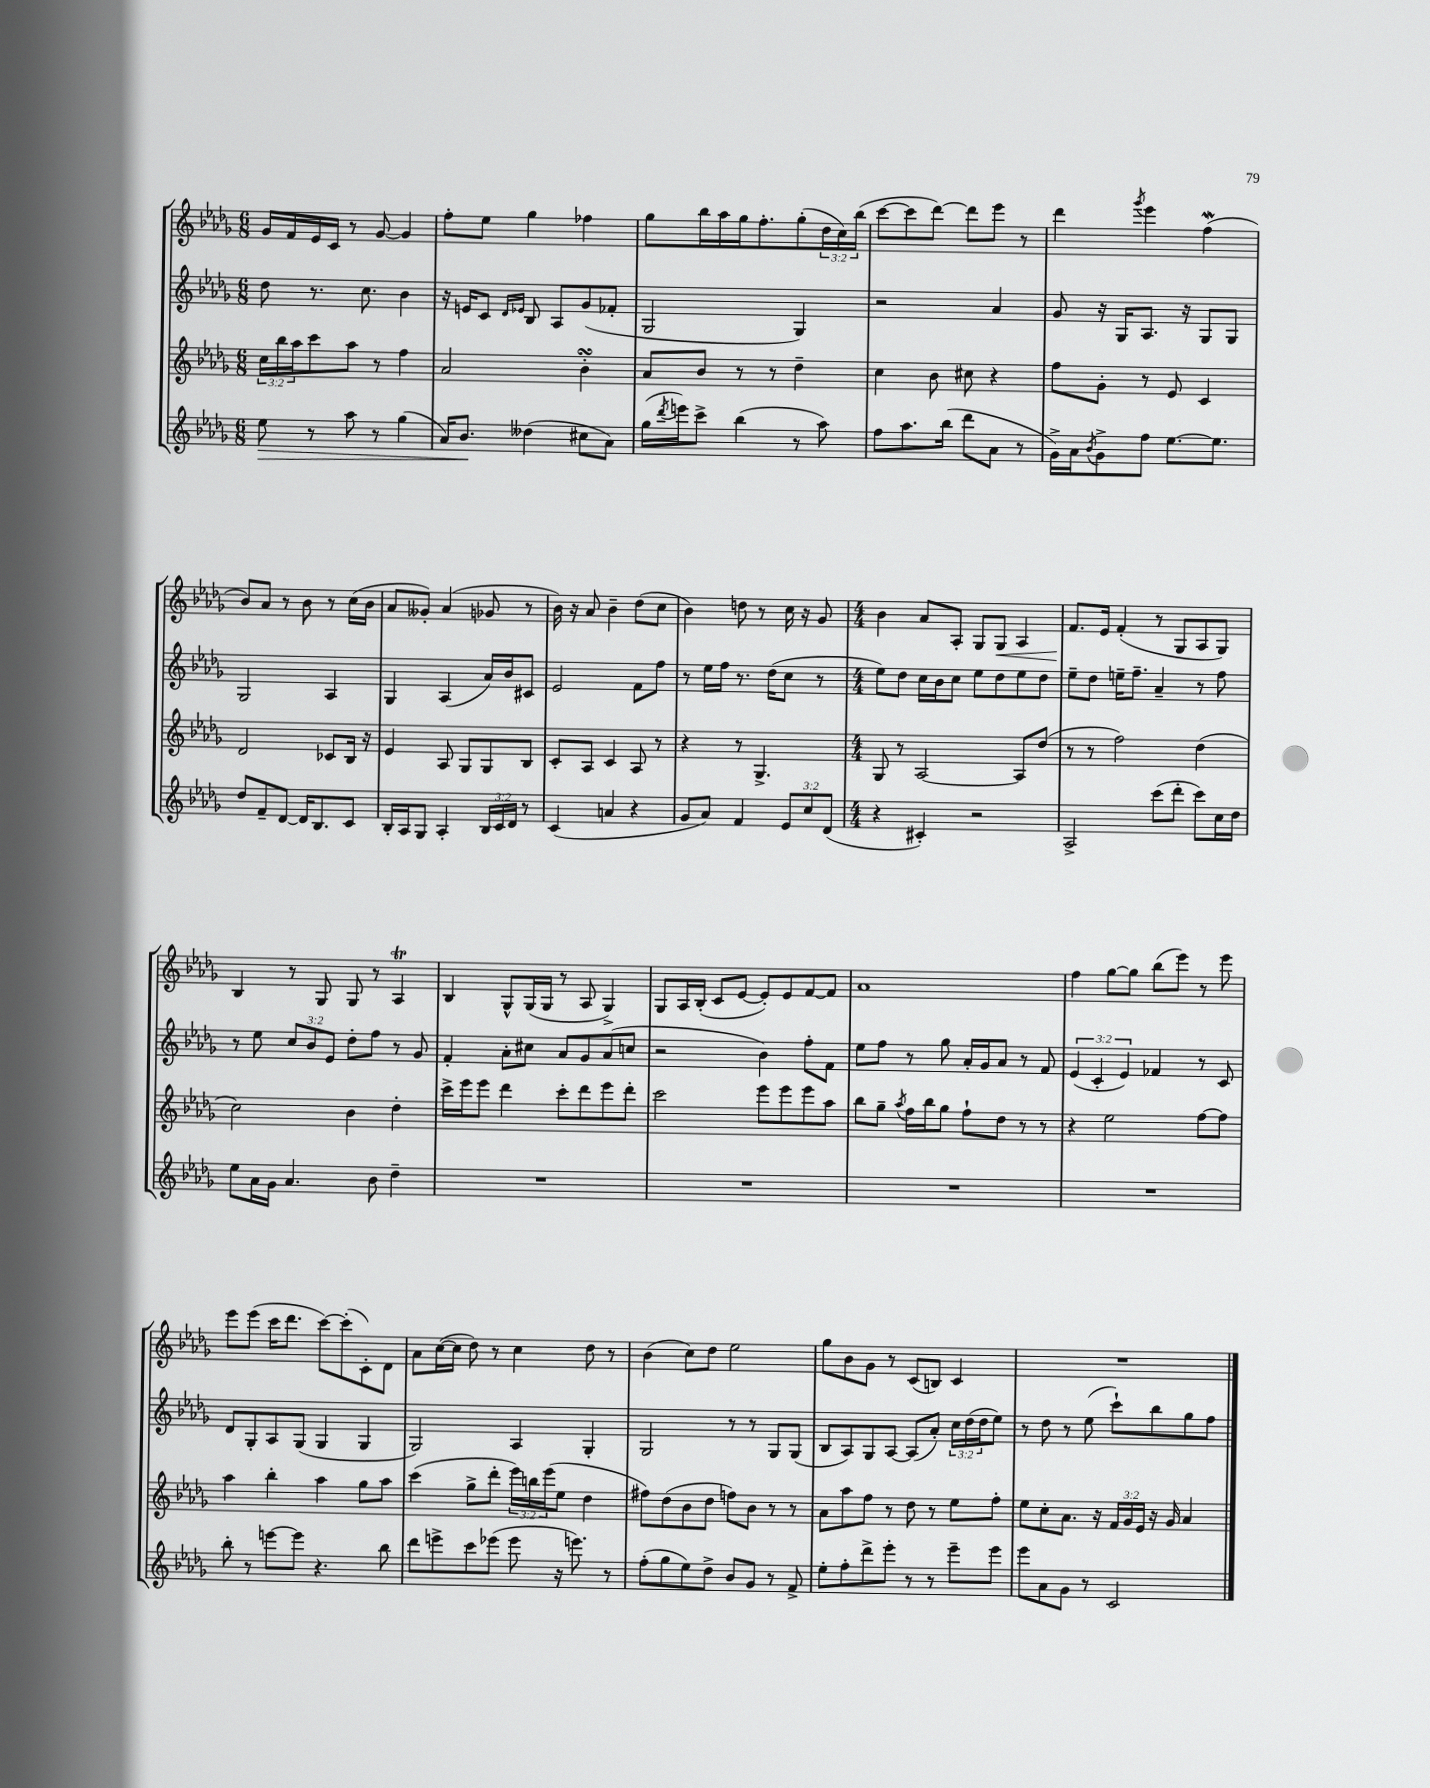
<<
\new StaffGroup <<
\new Staff = "s0" {
    \clef treble \key des \major \numericTimeSignature \time 6/8 \override Staff.TupletNumber.text = #tuplet-number::calc-fraction-text
    ges'16 f'16 ees'16 c'16 r8 ges'8~ ges'4 |
    f''8-. ees''8 ges''4 fes''4 |
    ges''8 bes''16 aes''16 ges''16 f''8.-. ges''8-.( \tuplet 3/2 { des''16 c''16) bes''16( } |
    c'''8~ c'''8 des'''8~) des'''8 ees'''8 r8 |
    des'''4 \acciaccatura { ges'''8 } ees'''4 f''4\mordent( |
    bes'8) aes'8 r8 bes'8 r8 c''16( bes'16 |
    aes'8 geses'8-.) aes'4( ges'8 r8 |
    bes'16) r16 aes'8 bes'4-- des''8( c''8 |
    bes'4) d''8 r8 c''16 r16 ges'8 |
    \numericTimeSignature \time 4/4 bes'4 aes'8 aes8-. ges8 ges8\< aes4 |
    f'8.\! ees'16 f'4-.( r8 ges8 aes8 ges8) |
    bes4 r8 ges8 ges8 r8 aes4\trill |
    bes4 ges8-^ ges16( ges16 r8 aes8 ges4->) |
    ges8 aes16 bes16-.( c'8 ees'8~ ees'8-.) ees'8 f'8~ f'8 |
    aes'1 |
    f''4 ges''8~ ges''8 bes''8( ees'''8) r8 ees'''8 |
    ees'''8 ees'''8( c'''16 des'''8. c'''8~) c'''8-.( c'8-.) des'8 |
    aes'8 c''16~( c''16 des''8) r8 c''4 des''8 r8 |
    bes'4( c''8) des''8 ees''2 |
    ges''8 bes'8 ges'8 r8 c'8( b8) c'4 |
    R1 \bar "|." |
}
\new Staff = "s1" {
    \clef treble \key des \major \numericTimeSignature \time 6/8 \override Staff.TupletNumber.text = #tuplet-number::calc-fraction-text
    des''8 r8. c''8. bes'4 |
    r16 e'16 c'8 \grace { des'16 ees'16 } bes8 aes8 ges'8( fes'8-. |
    ges2 ges4) |
    r2 aes'4 |
    ges'8 r16 ges16 aes8. r16 ges8 ges8 |
    ges2 aes4 |
    ges4 aes4( aes'16) bes'16 cis'8 |
    ees'2 f'8 f''8 |
    r8 ees''16 f''16 r8. des''16( c''8 r8 |
    \numericTimeSignature \time 4/4 ees''8) des''8 c''16 bes'16 c''8 ees''8 des''8 ees''8 des''8 |
    ees''8-- des''8 e''16-- f''8.-- aes'4-- r8 f''8 |
    r8 ees''8 \tuplet 3/2 { c''8 bes'8 ees'8 } des''8-. f''8 r8 ges'8 |
    f'4-. aes'8-. cis''8 aes'8 ges'8 aes'8( c''8 |
    r2 bes'4) f''8-. f'8 |
    ees''8 f''8 r8 ges''8 aes'16-. ges'16 aes'8 r8 f'8 |
    \tuplet 3/2 { ees'4( c'4-. ees'4) } fes'4 r8 c'8 |
    des'8 ges8-. aes8 ges8( ges4 ges4 |
    ges2) aes4 ges4-. |
    ges2 r8 r8 ges8 ges8( |
    bes8 aes8) ges8 aes8~ aes8( aes'8-.) \tuplet 3/2 { c''16 des''16( des''16 } ees''8) |
    r8 des''8 r8 ees''8( c'''8-!) bes''8 ges''8 f''8 \bar "|." |
}
\new Staff = "s2" {
    \clef treble \key des \major \numericTimeSignature \time 6/8 \override Staff.TupletNumber.text = #tuplet-number::calc-fraction-text
    \tuplet 3/2 { c''16 bes''16 aes''16 } c'''8 aes''8 r8 f''4 |
    aes'2 bes'4-.\turn |
    aes'8 bes'8 r8 r8 des''4-- |
    c''4 bes'8 cis''8 r4 |
    f''8 ges'8-. r8 ees'8 c'4 |
    des'2 ces'8 bes16 r16 |
    ees'4 aes8 ges8 ges8 bes8 |
    c'8-. aes8 c'4 aes8 r8 |
    r4 r8 ges4.-> |
    \numericTimeSignature \time 4/4 ges8 r8 aes2~ aes8 des''8( |
    r8 r8 f''2) des''4( |
    c''2) bes'4 des''4-. |
    c'''16-> ees'''16 ees'''8 des'''4 c'''8-. des'''8 ees'''8 des'''8-. |
    c'''2 ees'''8 ees'''8 ees'''8 aes''8 |
    bes''8 ges''8-- \acciaccatura { aes''8 } f''16 bes''16 ges''8 f''8-! des''8 r8 r8 |
    r4 ees''2 f''8~ f''8 |
    aes''4 bes''4-. aes''4 ges''8 aes''8 |
    c'''4( ges''8-> des'''8-. \tuplet 3/2 { ees'''16) b''16 ees'''16( } ees''8 des''4 |
    fis''8) des''8( bes'8 des''8 f''8) bes'8 r8 r8 |
    aes'8 aes''8 f''8 r8 des''8 r8 ees''8 f''8-. |
    ees''8 c''8-. aes'8. r16 \tuplet 3/2 { f'16 ges'16 ees'16 } r16 ges'16 aes'4 \bar "|." |
}
\new Staff = "s3" {
    \clef treble \key des \major \numericTimeSignature \time 6/8 \override Staff.TupletNumber.text = #tuplet-number::calc-fraction-text
    ees''8\> r8 aes''8 r8 ges''4( |
    aes'16) bes'8.\! deses''4( cis''8 aes'8) |
    ges''16( \acciaccatura { des'''8 } e'''16) c'''8-> bes''4( r8 aes''8) |
    f''8 aes''8. bes''16( des'''8 aes'8 r8 |
    ges'16->) aes'16 \acciaccatura { bes'8 } ges'8-> f''8 ees''8.~ ees''8. |
    des''8 f'8-- des'8~ des'16 bes8. c'8 |
    bes16-. aes16 ges8 aes4-. \tuplet 3/2 { bes16 c'16 des'16 } r8 |
    c'4( a'4 r4 |
    ges'8 aes'8) f'4 \tuplet 3/2 { ees'8 c''8 des'8( } |
    \numericTimeSignature \time 4/4 r4 cis'4-.) r2 |
    aes2-> c'''8( des'''8-. c'''8) c''16 des''16 |
    ees''8 aes'16 ges'16 aes'4. bes'8 des''4-- |
    R1 |
    R1 |
    R1 |
    R1 |
    bes''8-. r8 e'''8~ e'''8 r4. bes''8 |
    des'''8 e'''8-> c'''8 ees'''8( ees'''8 r16 e'''8.) r8 |
    f''8-.( ges''8 ees''8) des''8-> bes'8 ges'8 r8 f'8-> |
    ees''8-. f''8-. des'''8-> ees'''8-. r8 r8 ees'''8-- ees'''8 |
    ees'''8 aes'8 ges'8 r8 c'2 \bar "|." |
}
>>
>>
\layout { \context { \Score \remove "Bar_number_engraver" } }
